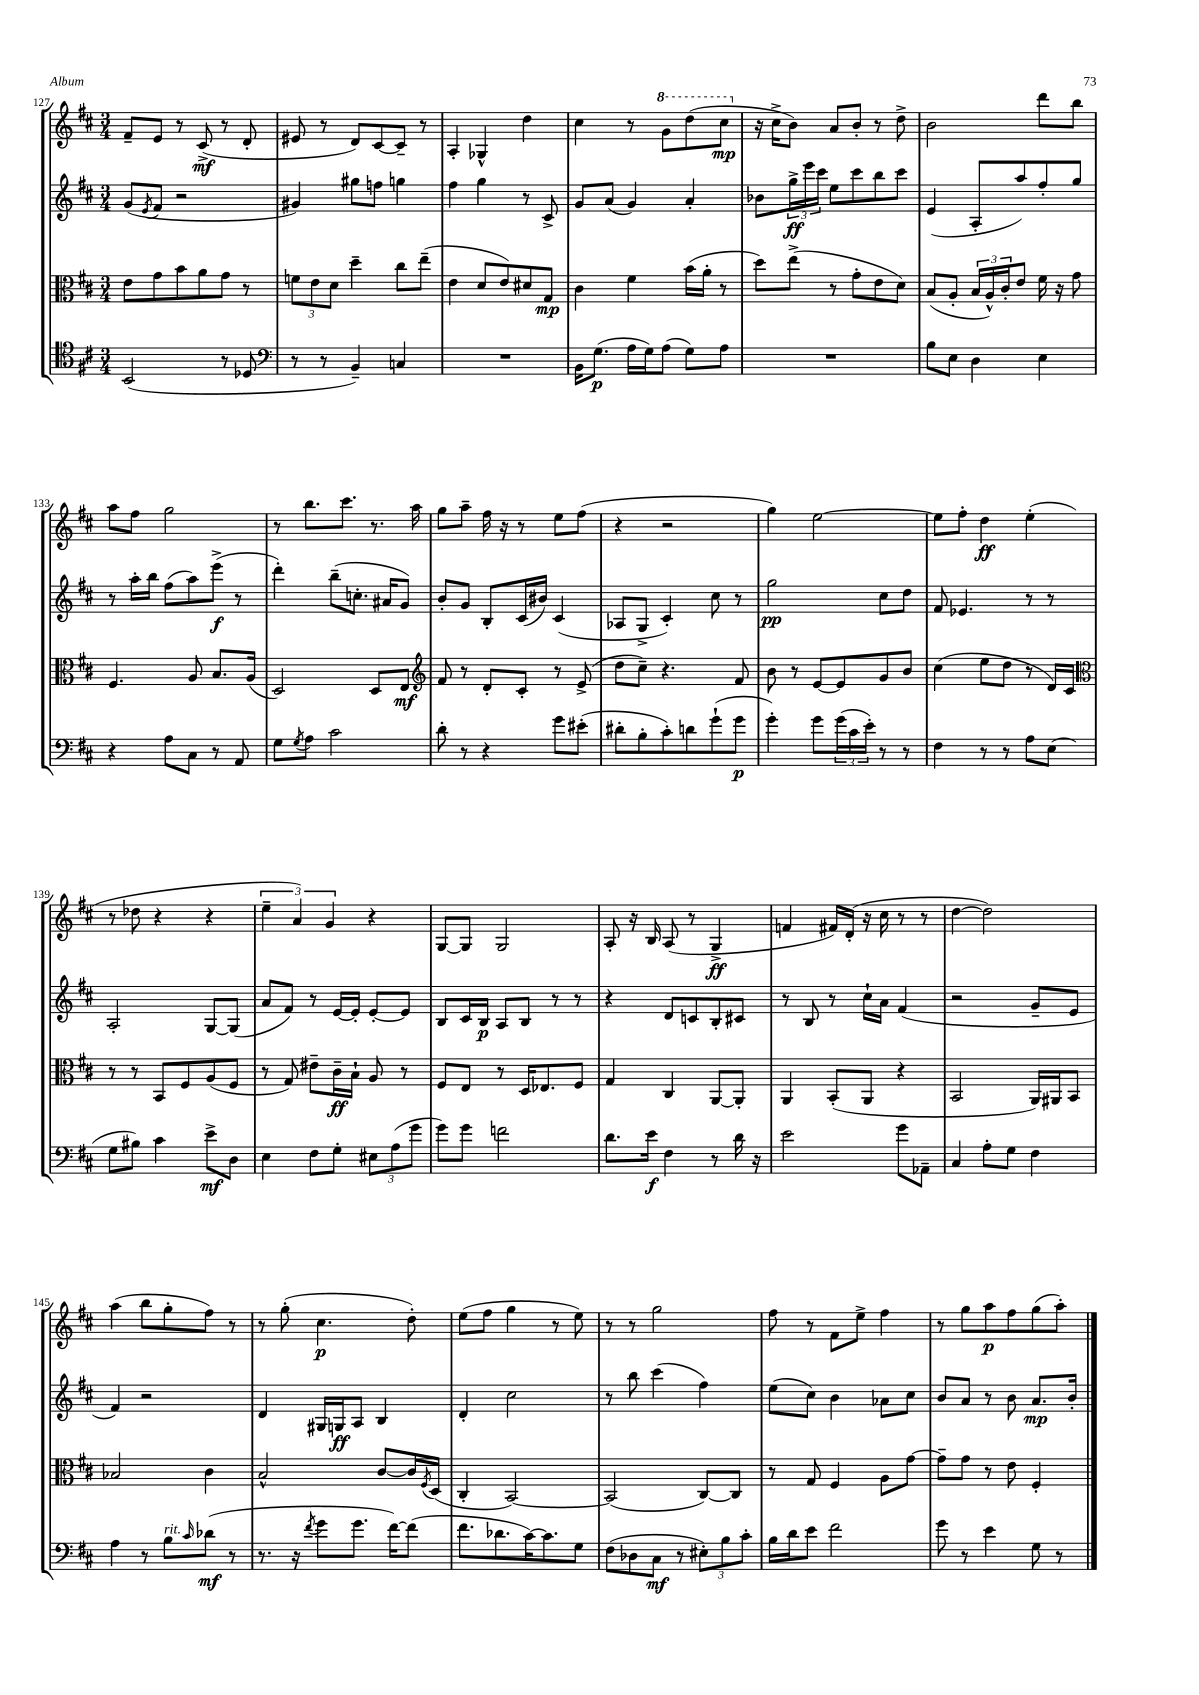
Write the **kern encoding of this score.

**kern	**kern	**kern	**kern
*staff4	*staff3	*staff2	*staff1
*clefC4	*clefC3	*clefG2	*clefG2
*k[f#c#]	*k[f#c#]	*k[f#c#]	*k[f#c#]
*M3/4	*M3/4	*M3/4	*M3/4
(2BB	8e	(8g	8f#~
.	.	8qe	.
.	8g	8f#	8e
.	8b	2r	8r
.	8a	.	(8c#^
8r	8g	.	8r
8D-	8r	.	8d'
=	=	=	=
*clefF4	*	*	*
8r	12f	4g#)	8e#
.	12e	.	.
8r	.	.	8r
.	12d	.	.
4BB~)	4dd~	8gg#	8d)
.	.	8ff	[8c#
4C	8cc#	4gg	8c#~]
.	(8ee~	.	8r
=	=	=	=
2.r	4e	4ff#	4A'
.	8d	4gg	4G-^^
.	8e)	.	.
.	8d#	8r	4dd
.	8G	8c#^	.
=	=	=	=
16BB	4c#	8g	4cc#
(8.G	.	.	.
.	.	(8a	.
16A	4f#	4g)	8r
16G)	.	.	.
(8A	.	.	8gg
8G)	(16b	4a'	(8ddd
.	16a'	.	.
8A	8r	.	8ccc#
=	=	=	=
2.r	8dd)	8b-	16r
.	.	.	16cc#^
.	(8ee^	24gg^	8b)
.	.	24eee	.
.	.	24ccc#	.
.	8r	8ee	8a
.	8g'	8ccc#	8b'
.	8e	8bb	8r
.	8d)	8ccc#	8dd^
=	=	=	=
8B	(8B	(4e	2b
8E	8A'	.	.
4D	24B	8A'	.
.	24A^^)	.	.
.	24c#'	.	.
.	8e	8aa)	.
4E	16f#	8ff#'	8ddd
.	16r	.	.
.	8g	8gg	8bb
=	=	=	=
4r	4.F#	8r	8aa
.	.	16aa'	8ff#
.	.	16bb	.
8A	.	(8ff#	2gg
8C#	8A	8aa)	.
8r	8.B	(8eee^	.
8AA	.	8r	.
.	(16A	.	.
=	=	=	=
8G	2D)	4ddd')	8r
8qG	.	.	.
8A	.	.	8.bb
2c#	.	(8bb~	.
.	.	.	8.ccc#
.	.	8.cc'	.
.	8D	.	8.r
.	.	16a#	.
.	8E	8g)	.
.	.	.	16aa
=	=	=	=
*	*clefG2	*	*
8d'	8f#	8b'	8gg
8r	8r	8g	8aa~
4r	8d'	8B'	16ff#
.	.	.	16r
.	8c#'	(16c#	8r
.	.	16b#)	.
8g	8r	(4c#	8ee
(8e#'	(8e^	.	(8ff#
=	=	=	=
8d#'	8dd	8A-	4r
8B'	8cc#~)	8G^	.
8c#')	4.r	4c#')	2r
8d	.	.	.
(8g`	.	8cc#	.
8g	8f#	8r	.
=	=	=	=
4g')	8b	2gg	4gg)
.	8r	.	.
8g	[8e	.	[2ee
(24g	8e]	.	.
24c#	.	.	.
24e')	.	.	.
8r	8g	8cc#	.
8r	8b	8dd	.
=	=	=	=
4F#	(4cc#	8f#	8ee]
.	.	4.e-	8ff#'
8r	8ee	.	4dd
8r	8dd	.	.
8A	8r	8r	(4ee'
(8E	16d)	8r	.
.	16c#	.	.
=	=	=	=
*	*clefC3	*	*
8G	8r	2A'	8r
8B#)	8r	.	8dd-
4c#	8BB	.	4r
.	8F#	.	.
8e^	(8A	[8G	4r
8D	8F#	(8G]	.
=	=	=	=
4E	8r	8a	6ee~
.	8G)	8f#)	.
.	.	.	6a)
8F#	8e#~	8r	.
.	.	.	6g
8G'	16c#~	[16e	.
.	16B`	16e']	.
12E#	8A	[8e'	4r
(12A	.	.	.
.	8r	8e]	.
12g	.	.	.
=	=	=	=
8g)	8F#	8B	[8G
8g	8E	16c#	8G]
.	.	16B	.
2f	8r	8A	2G
.	16D	8B	.
.	8.E-	.	.
.	.	8r	.
.	8F#	8r	.
=	=	=	=
8.d	4G	4r	8A'
.	.	.	16r
16e	.	.	16B
4F#	4C#	8d	(8A
.	.	8c	8r
8r	[8AA	8B'	4G^
16d	8AA']	8c#	.
16r	.	.	.
=	=	=	=
2e	4AA	8r	4f
.	.	8B	.
.	(8BB'	8r	16f#)
.	.	.	(16d'
.	8AA	16cc#`	16r
.	.	16a	16cc#
8g	4r	(4f#	8r
8AA-~	.	.	8r
=	=	=	=
4C#	2BB	2r	[4dd
8A'	.	.	2dd])
8G	.	.	.
4F#	16AA)	8g~	.
.	16AA#	.	.
.	8BB	8e	.
=	=	=	=
4A	2B-	4f#)	(4aa
8r	.	2r	8bb
8B	.	.	8gg'
16qqc#	.	.	.
(8d-	4c#	.	8ff#)
8r	.	.	8r
=	=	=	=
8.r	2B^^	4d	8r
.	.	.	(8gg'
16r	.	.	.
8qf#	.	.	.
8g	.	16G#	4.cc#
.	.	16G	.
8.g	.	8A	.
.	[8c#	4B	.
[16f#)	.	.	.
(8f#]	16c#]	.	8dd')
.	8qF#	.	.
.	(16D	.	.
=	=	=	=
8.f#	4C#'	4d'	(8ee
.	.	.	8ff#
8.d-	.	.	.
.	[2BB)	2cc#	4gg
[16c#)	.	.	.
8.c#]	.	.	.
.	.	.	8r
8G	.	.	8ee)
=	=	=	=
(8F#	(2BB]	8r	8r
8D-	.	8bb	8r
8C#	.	(4ccc#	2gg
8r	.	.	.
12E#')	[8C#)	4ff#)	.
12B	.	.	.
.	8C#]	.	.
12c#'	.	.	.
=	=	=	=
16B	8r	(8ee	8ff#
16d	.	.	.
8e	8G	8cc#)	8r
2f#	4F#	4b	8f#
.	.	.	8ee^
.	8A	8a-	4ff#
.	[8g	8cc#	.
=	=	=	=
8g	8g~]	8b	8r
8r	8g	8a	8gg
4e	8r	8r	8aa
.	8e	8b	8ff#
8G	4F#'	8.a	(8gg
8r	.	.	8aa')
.	.	16b'	.
==	==	==	==
*-	*-	*-	*-
